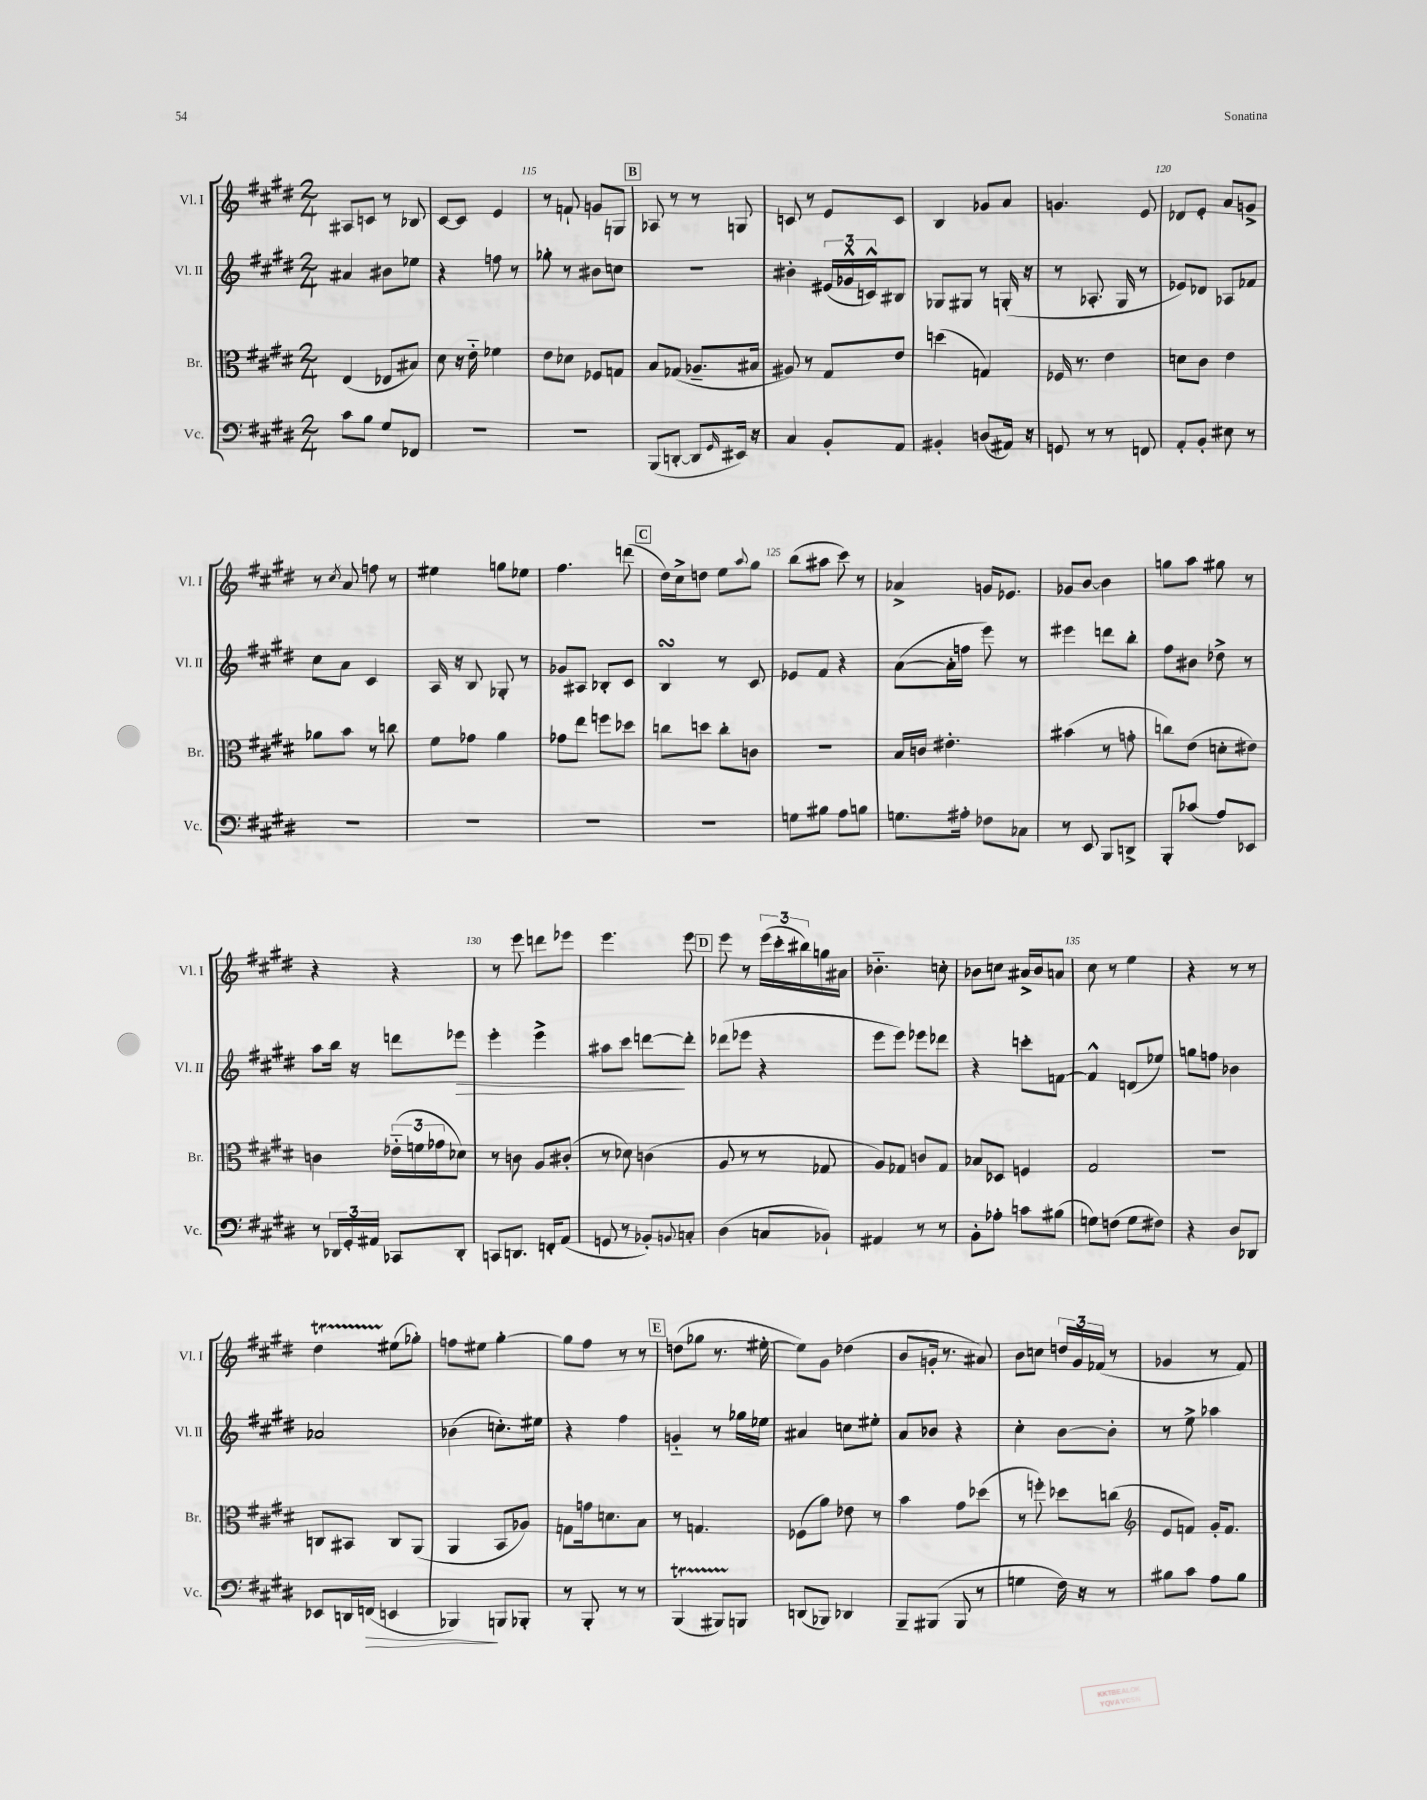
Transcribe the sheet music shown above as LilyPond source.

<<
\new StaffGroup <<
\new Staff = "s0" \with { instrumentName = "Vl. I" shortInstrumentName = "Vl. I" } {
    \clef treble \key e \major \numericTimeSignature \time 2/4
    ais8 c'8 r8 bes8 |
    cis'8~ cis'8 e'4 |
    r8 f'8-! g'8 g8 |
    \mark \markup { \box "B" } aes8 r8 r8 g8 |
    c'8 r8 e'8 c'8 |
    b4 ges'8 a'8 |
    g'4. e'8 |
    des'8 e'8-. a'8 g'8-> |
    r8 \acciaccatura { cis''8 } a'8 f''8 r8 |
    eis''4 g''8 ees''8 |
    fis''4. d'''8( |
    \mark \markup { \box "C" } dis''16) cis''16-> d''8 e''8 \appoggiatura { a''8 } gis''8 |
    b''8( ais''8 cis'''8) r8 |
    aes'4-> g'16 ees'8. |
    ges'8 b'8~ b'4 |
    g''8 a''8 gis''8 r8 |
    r4 r4 |
    r8 e'''8 d'''8 ees'''8 |
    e'''4. e'''8 |
    \mark \markup { \box "D" } e'''8 r8 \tuplet 3/2 { e'''16( cis'''16-. bis''16) } g''16 ais'16 |
    bes'4.-_ c''8-. |
    bes'8 c''8 ais'16-> bes'16 a'8 |
    cis''8 r8 e''4 |
    r4 r8 r8 |
    dis''4\startTrillSpan eis''8\stopTrillSpan( ges''8-.) |
    f''8 eis''8 gis''4~-. |
    gis''8 fis''8 r8 r8 |
    \mark \markup { \box "E" } d''8( ges''8 r8. eis''16~-. |
    eis''8) gis'8 des''4( |
    b'8 g'16-. r8. ais'8) |
    b'8 c''8 \tuplet 3/2 { d''16 gis'16 fes'16( } r8 |
    ges'4 r8 fis'8) \bar "|." |
}
\new Staff = "s1" \with { instrumentName = "Vl. II" shortInstrumentName = "Vl. II" } {
    \clef treble \key e \major \numericTimeSignature \time 2/4
    ais'4 bis'8 ees''8 |
    r4 f''8 r8 |
    ges''8-. r8 bis'8 c''8 |
    \mark \markup { \box "B" } r2 |
    bis'4-. \tuplet 3/2 { eis'16( ges'16-^ c'16-^) } bis8 |
    ges8 gis8 r8 g16-.( r16 |
    r8 aes8.-. gis16 r8 |
    ees'8) des'8 aes8 fes'8 |
    cis''8 a'8 cis'4 |
    a16 r16 b8 ges8-. r8 |
    ges'8 ais8 bes8-. cis'8 |
    \mark \markup { \box "C" } b4\turn r8 cis'8 |
    ees'8 fis'8 r4 |
    a'8~( a'16-. f''16 e'''8) r8 |
    eis'''4 d'''8 b''8-. |
    fis''8 bis'8 des''8-> r8 |
    a''8 b''16 r16 d'''8 ees'''8\> |
    e'''4-. e'''4-> |
    ais''8 cis'''8 d'''8~\! d'''8-. |
    \mark \markup { \box "D" } des'''8( ees'''8 r4 |
    e'''8 e'''8) ees'''8 des'''8 |
    r4 c'''8-. f'8~ |
    f'4-^ d'8( ees''8) |
    g''8 f''8 bes'4 |
    aes'2 |
    bes'4( c''8.-.) eis''16 |
    r4 fis''4 |
    \mark \markup { \box "E" } g'4-_ r8 ges''16 ees''16 |
    ais'4 c''8 eis''8-. |
    a'8 bes'8 r4 |
    cis''4-. b'8~ b'8-. |
    r8 e''8-> aes''4 \bar "|." |
}
\new Staff = "s2" \with { instrumentName = "Br." shortInstrumentName = "Br." } {
    \clef alto \key e \major \numericTimeSignature \time 2/4
    e4( ees8 bis8) |
    dis'8 r16 e'16-_ fes'4 |
    e'8 des'8 fes8 g8 |
    \mark \markup { \box "B" } b8 ges8( aes8.-- bis16 |
    ais8) r8 gis8 e'8 |
    d''4( g4) |
    fes16 r8. e'4 |
    d'8 cis'8 e'4 |
    aes'8 b'8 r8 c''8 |
    fis'8 ges'8 a'4 |
    ges'8 e''8 f''8 des''8 |
    \mark \markup { \box "C" } c''8 d''8 c''8-. c'8 |
    R2 |
    b16 c'16 eis'4.-. |
    bis'4( r8 g'8-. |
    c''8) e'8( d'8-. eis'8) |
    c'4 \tuplet 3/2 { ees'16-_( f'16 ges'16 } des'8) |
    r8 c'8 a8 cis'8-.( |
    r8 des'8) c'4( |
    \mark \markup { \box "D" } a8 r8 r8 ges8 |
    a8) ges8 c'8 ges8 |
    bes8 des8 f4 |
    gis2 |
    R2 |
    c8 bis,8 c8 a,8( |
    a,4 b,8 aes8) |
    g8 g'16 d'8. b8 |
    \mark \markup { \box "E" } r8 g4. |
    fes8( a'8) ees'8 r8 |
    b'4 gis'8 des''8( |
    r8 f''8-.) des''8 c''8( |
    \clef treble e'8 f'8) gis'16-. f'8. \bar "|." |
}
\new Staff = "s3" \with { instrumentName = "Vc." shortInstrumentName = "Vc." } {
    \clef bass \key e \major \numericTimeSignature \time 2/4
    cis'8 b8 gis8 fes,8 |
    R2 |
    R2 |
    \mark \markup { \box "B" } b,,8( d,8~-. d,8 \grace { gis,16 } eis,16) r16 |
    cis4 b,8-. a,8 |
    bis,4-. d8( ais,16) r16 |
    g,8 r8 r8 f,8 |
    a,8-. b,8-. eis8 r8 |
    R2 |
    R2 |
    R2 |
    \mark \markup { \box "C" } R2 |
    g8 bis8 a8 b8 |
    g8. ais16-. fes8 ces8 |
    r8 e,8 b,,8 d,8-> |
    b,,8-. ces'8( a8) ees,8 |
    r8 \tuplet 3/2 { des,16 gis,16-. ais,16 } ces,8 des,8-. |
    c,8 d,8. f,16-. a,8( |
    g,8 r8 bes,8-.) \appoggiatura { b,8 } c8-. |
    \mark \markup { \box "D" } dis4( c8 bes,8-!) |
    ais,4 r8 r8 |
    b,8-. aes8-. c'8 bis8( |
    g8) f8( g8 fis8) |
    r4 dis8 des,8 |
    ees,8 d,16 f,16\>( e,4 |
    bes,,4\!) b,,8 bes,,8-. |
    r8 b,,8-. r8 r8 |
    \mark \markup { \box "E" } b,,4\startTrillSpan( bis,,8) b,,8\stopTrillSpan |
    d,8( bes,,8) des,4 |
    b,,8-- bis,,8( bis,,8 r8 |
    g4 fis16) r16 r8 |
    bis8 cis'8 a8 bis8 \bar "|." |
}
>>
>>
\layout { \context { \Score currentBarNumber = #113 \override BarNumber.break-visibility = ##(#f #t #t) barNumberVisibility = #(every-nth-bar-number-visible 5) } }
